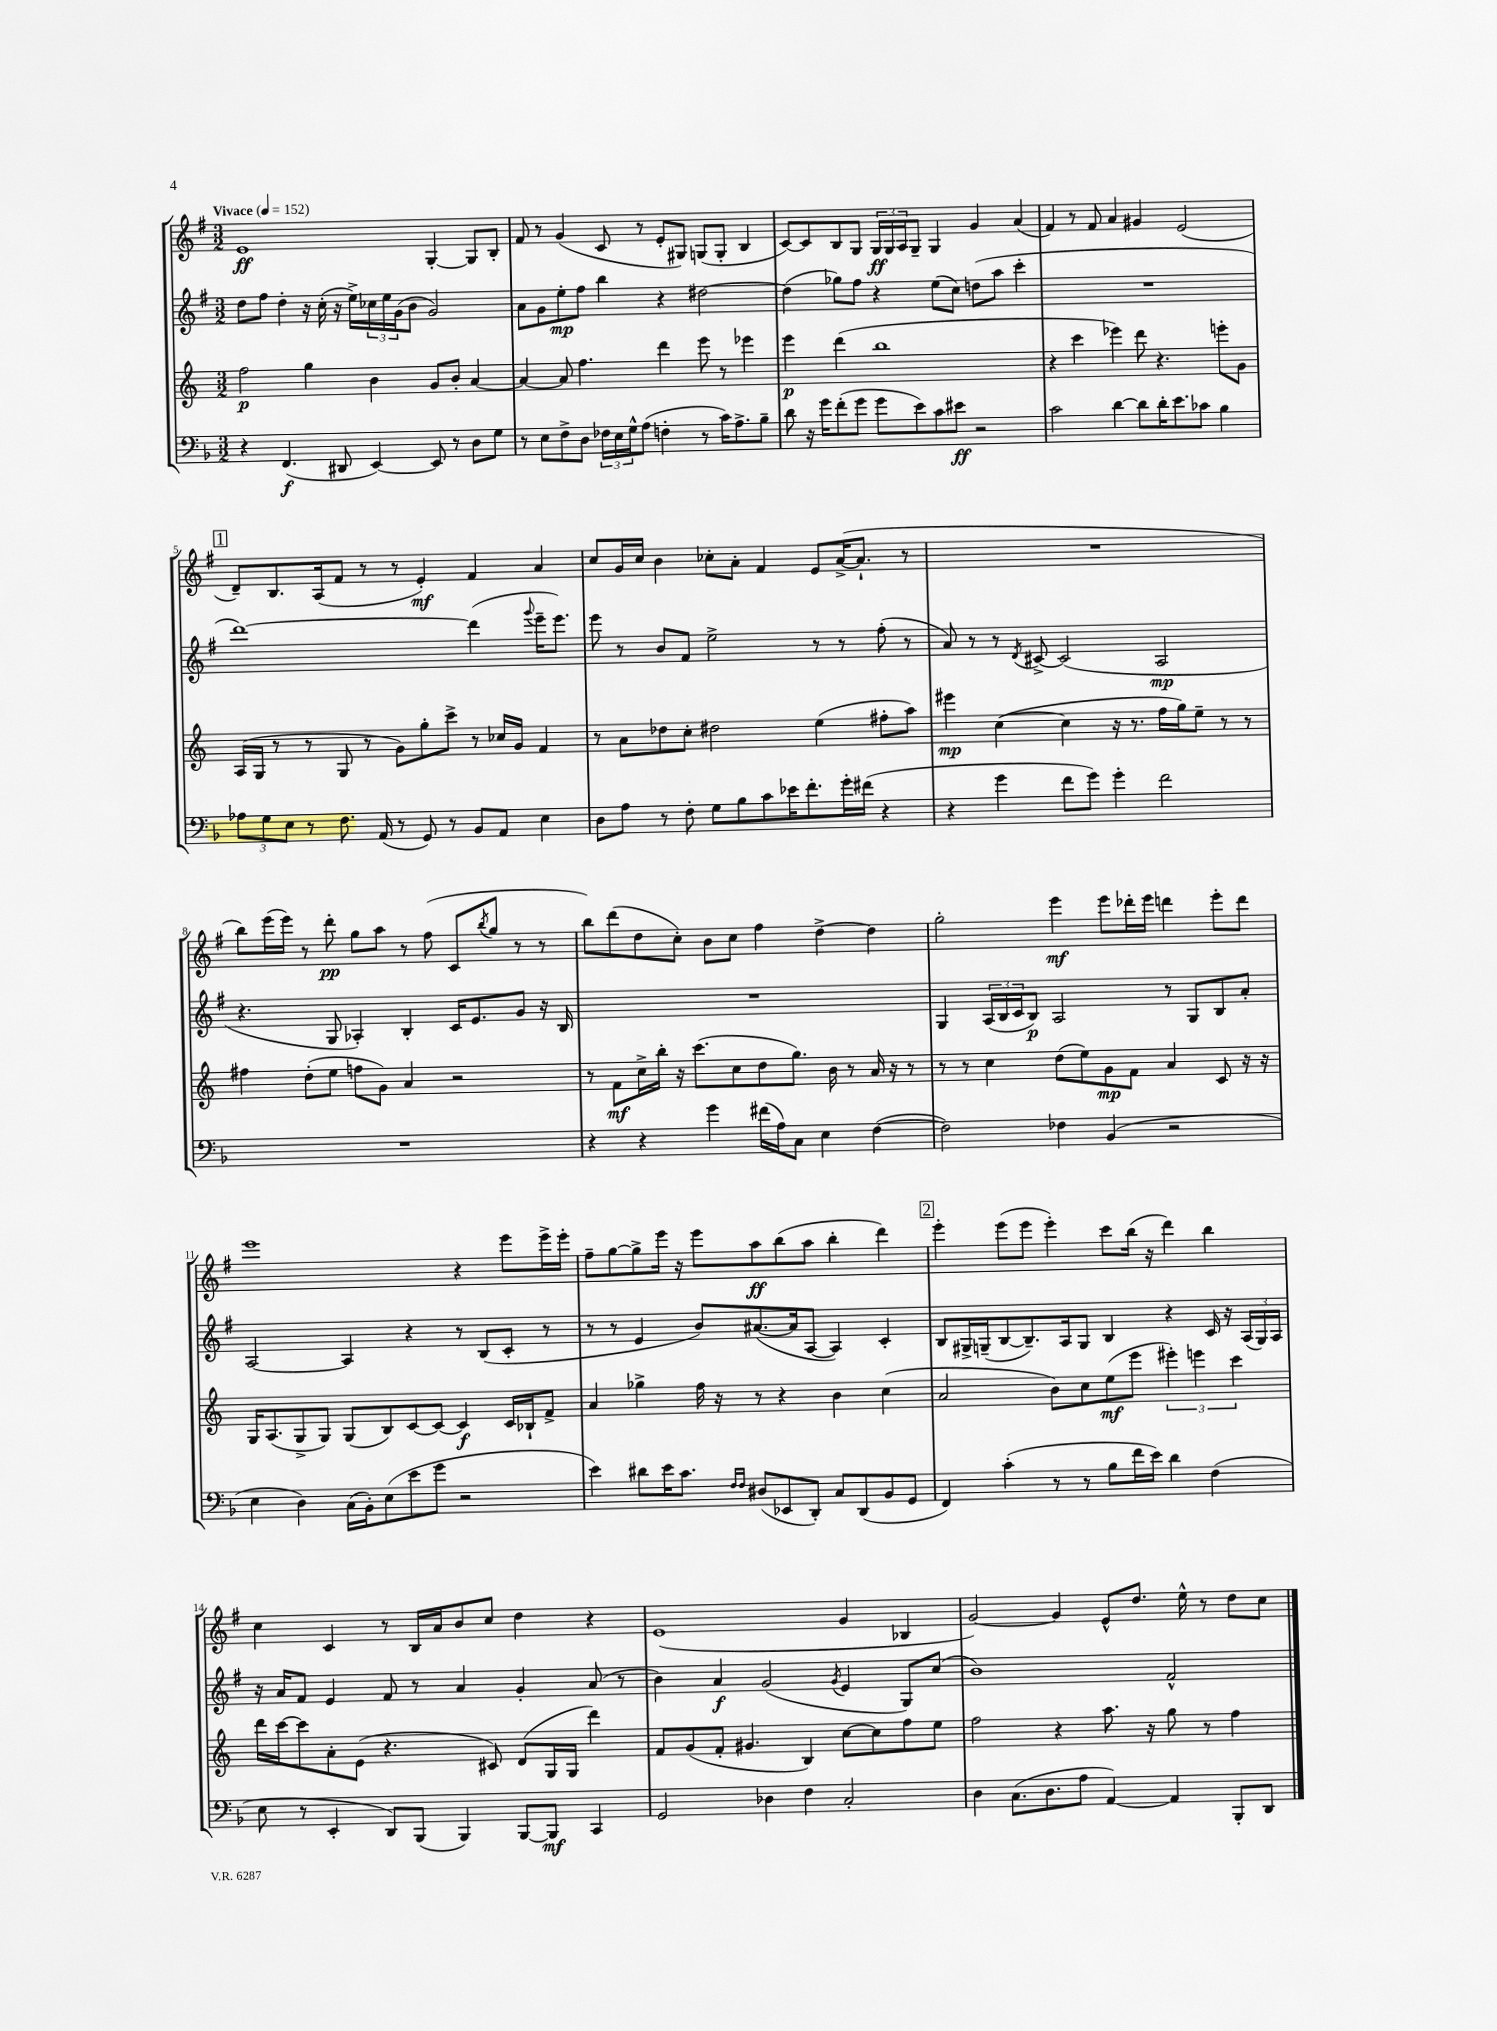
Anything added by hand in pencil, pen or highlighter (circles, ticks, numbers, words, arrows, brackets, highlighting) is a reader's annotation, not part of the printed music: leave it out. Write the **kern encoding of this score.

**kern	**kern	**kern	**kern
*staff4	*staff3	*staff2	*staff1
*clefF4	*clefG2	*clefG2	*clefG2
*k[b-]	*k[]	*k[f#]	*k[f#]
*M3/2	*M3/2	*M3/2	*M3/2
*MM152	*MM152	*MM152	*MM152
4r	2ff	8dd	1e
.	.	8ff#	.
(4.FF	.	4dd'	.
.	4gg	16r	.
.	.	(16cc'	.
8DD#	.	16r	.
.	.	16ee^)	.
[4EE)	4b	24cc-	.
.	.	24ee	.
.	.	(24g	.
.	.	8b	.
8EE]	8g	2g)	[4G'
8r	8b'	.	.
8D	[4a	.	8G]
8G	.	.	8B'
=	=	=	=
8r	4a_	8a	8f#
8E	.	8g	8r
8F^	8a]	8ee'	(4g
8D	4.ff	8ff#	.
24F-	.	4bb	8c
24E	.	.	.
24G^^	.	.	.
(8A	.	.	8r
4F'	4ddd	4r	8e'
.	.	.	8G#)
8r	8eee	[2dd#	(8G
16c)	8r	.	8G'
8.A^	.	.	.
.	4eee-	.	4B
8B-~	.	.	.
=	=	=	=
8d	4eee	(4dd#]	[8c)
16r	.	.	8c]
16g	.	.	.
(8f'	(4ddd	8gg-)	8B
8g	.	8ff#	8G
8g	1bb	4r	24G
.	.	.	24G
.	.	.	24A
8e)	.	.	8G~
8c	.	(8ee	4G
8e#	.	8cc)	.
2r	.	(8dd	4g
.	.	8aa	.
.	.	4ccc'	(4a
=	=	=	=
2c	4r	1.r	4f#)
.	4ccc	.	8r
.	.	.	8f#
[4d	4eee-)	.	4a
8d]	8ddd	.	4g#
16d'	4.r	.	.
8.e	.	.	.
.	.	.	(2e
8c-	.	.	.
4B-	8eee'	.	.
.	8g	.	.
=	=	=	=
12A-	(16A	[1ddd)	8d~)
.	16G	.	.
12G	.	.	.
.	8r	.	8.B
12E	.	.	.
8r	8r	.	.
.	.	.	(16A
8.F	8G	.	8f#
.	8r	.	8r
(16AA	.	.	.
8r	8g)	.	8r
8GG)	8gg'	.	4e')
8r	8ccc^	.	.
8BB-	8r	(4ddd]	4f#
8AA	16cc-	.	.
.	16g	.	.
.	.	8qqggg	.
4E	4f	16eee~	4a
.	.	8.eee)	.
=	=	=	=
8D	8r	8eee	8cc
8A	8a	8r	16g
.	.	.	16cc
8r	8dd-	8b	4b
8F'	8cc'	8f#	.
8G	2dd#	2ee^	8cc-'
8B-	.	.	8a'
8c	.	.	4f#
16e-	.	.	.
8.f'	.	.	.
.	(4ee	8r	8e
16g'	.	8r	([16a^
(16f#	.	.	8.a`]
4r	8ff#'	(8ff#'	.
.	8aa)	8r	8r
=	=	=	=
4r	4eee#	8a)	1.r
.	.	8r	.
4g	([4cc	8r	.
.	.	8qd	.
.	.	[8c#^	.
8f	4cc]	(2c#]	.
8g)	.	.	.
4g'	16r	.	.
.	8.r	.	.
2f	16ff	2A	.
.	16gg)	.	.
.	8ee~	.	.
.	8r	.	.
.	8r	.	.
=	=	=	=
1.r	4ff#	4.r	8bb)
.	.	.	(16eee
.	.	.	16eee)
.	(8dd'	.	8r
.	8ee	8G	8ddd'
.	8ff	4A-')	8gg
.	8g)	.	8aa
.	4a	4B'	8r
.	.	.	(8ff#
.	2r	16c	8c
.	.	8.e	.
.	.	.	8qbb
.	.	.	8gg
.	.	8g	8r
.	.	16r	8r
.	.	16B	.
=	=	=	=
4r	8r	1.r	8bb)
.	8f	.	(8ddd
4r	16cc^	.	8dd
.	16bb'	.	.
.	16r	.	8cc')
.	(8.ccc	.	.
4g	.	.	8b
.	8cc	.	8cc
(16f#	8dd	.	4ff#
16A)	.	.	.
8C	8.gg)	.	.
4E	.	.	[4dd^
.	16b	.	.
.	8r	.	.
([4F	16a	.	4dd]
.	16r	.	.
.	8r	.	.
=	=	=	=
2F])	8r	4G	2gg'
.	8r	.	.
.	4cc	(24A	.
.	.	24B	.
.	.	24c	.
.	.	8B)	.
4F-	(8dd	2A	4eee
.	8ee)	.	.
(4BB-	8g	.	8eee
.	8f	.	16ddd-'
.	.	.	16eee
2r	4a	8r	4ddd
.	.	8G	.
.	8c	8B	8eee'
.	16r	8a'	8ddd
.	16r	.	.
=	=	=	=
4E	16G	[2A	1eee
.	(8.A	.	.
4D)	8G^	.	.
.	8G)	.	.
(16C	(8G	4A]	.
16BB-')	.	.	.
(8E	8B)	.	.
8e	[8c	4r	.
8g	8c_	.	.
2r	4c]	8r	4r
.	.	(8B	.
.	16c	8c'	8eee
.	16B-`	.	.
.	8f^	8r	16eee^
.	.	.	16eee'
=	=	=	=
4e)	4a	8r	8ff#~
.	.	8r	[8gg
8d#	4gg-^	4e	8gg^]
16e	.	.	16eee
8.c	.	.	16r
.	16ff	8b)	8eee
.	16r	.	.
16qqF	.	.	.
16qqF	.	.	.
(8D#	8r	([8.a#	8aa
8EE-	4r	.	(8bb
.	.	16a#]	.
8DD')	.	[8A	8aa
8C	4b	4A])	4bb'
(8DD	.	.	.
8BB-	(4cc	4c'	4ddd)
8GG	.	.	.
=	=	=	=
4FF)	2a	8B	4eee'
.	.	16G#^	.
.	.	(16G~	.
(4c'	.	[8B	(8eee
.	.	8.B~])	8eee
8r	8b)	.	4eee')
.	.	16A	.
8r	8cc	8G	.
8B-	(8ee	4B	8ccc
16f	8eee	.	(16bb
16e)	.	.	16r
4d	6eee#')	4r	4ddd)
.	6eee	.	.
(4F	.	16c	4bb
.	.	16r	.
.	6ccc	.	.
.	.	(24A	.
.	.	24G)	.
.	.	24A	.
=	=	=	=
8E	16ddd	16r	4cc
.	[16ccc	16a	.
8r	8ccc]	8f#	.
4EE'	8a'	4e	4c
.	(8e	.	.
8DD)	4.r	8f#	8r
(8BBB-	.	8r	16B
.	.	.	16a
4BBB-)	.	4a	8b
.	8c#)	.	8cc
[8BBB-	(8d	4g'	4dd
8BBB-]	16G	.	.
.	16G	.	.
4CC	4ddd)	(8a	4r
.	.	8r	.
=	=	=	=
2GG	8f	4b)	(1e
.	(8g	.	.
.	8f'	4a	.
.	4.g#	.	.
4D-	.	(2g	.
4F	4B)	.	.
.	.	8qg	.
2C'	[8cc	4e	4g
.	8cc]	.	.
.	8ff	8G)	4B-
.	8ee	(8cc	.
=	=	=	=
4D	2ff	1b)	[2g)
(8.C	.	.	.
8.D	.	.	.
.	4r	.	4g]
8A	.	.	.
[4AA)	8.aa	.	8e^^
.	.	.	8.dd
.	16r	.	.
4AA]	8gg	2f#^^	.
.	.	.	16ee^^
.	8r	.	8r
8BBB-'	4ff	.	8dd
8DD	.	.	8cc
==	==	==	==
*-	*-	*-	*-
